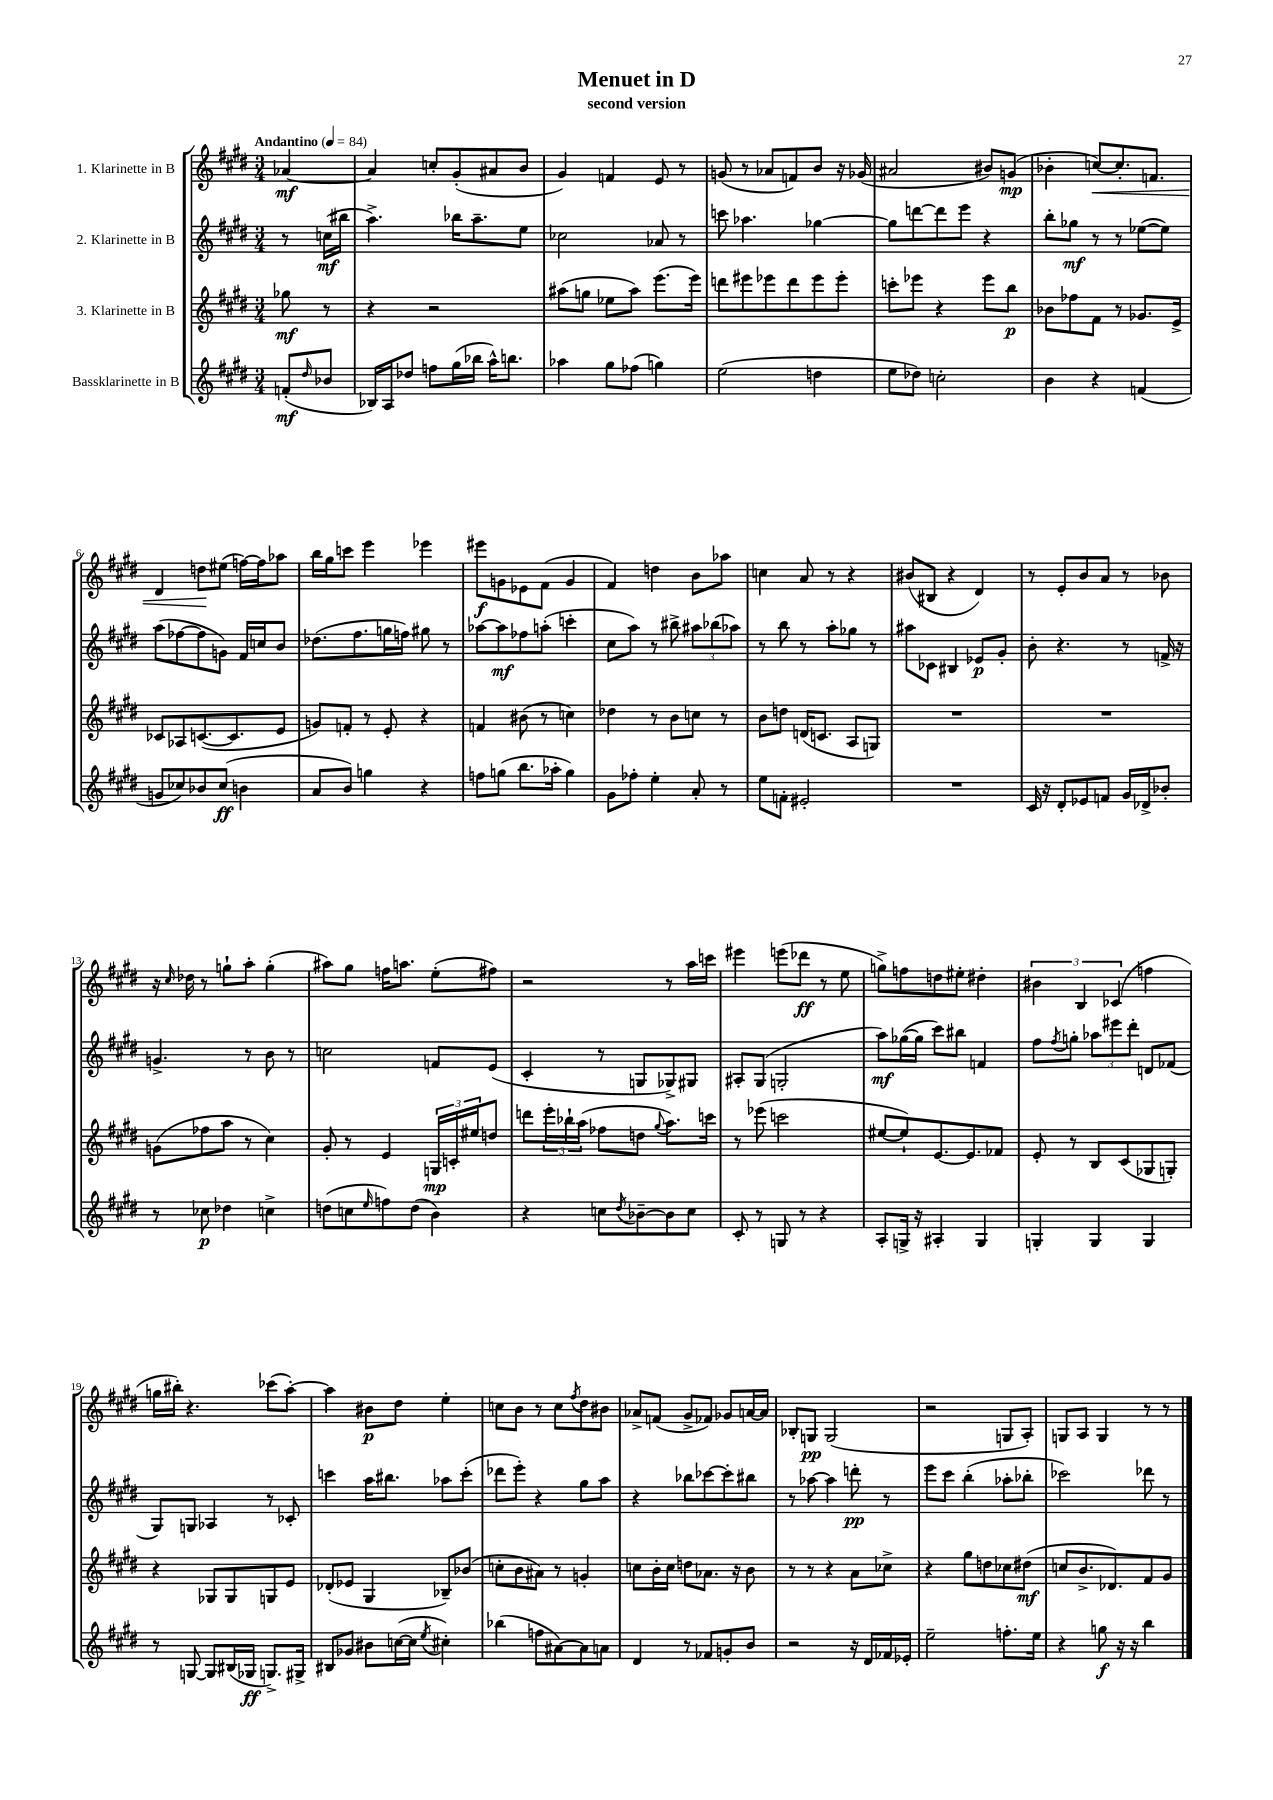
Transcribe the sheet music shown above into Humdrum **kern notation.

**kern	**dynam	**kern	**dynam	**kern	**dynam	**kern	**dynam
*part4	*part4	*part3	*part3	*part2	*part2	*part1	*part1
*staff4	*staff4	*staff3	*staff3	*staff2	*staff2	*staff1	*staff1
*I"Bassklarinette in B	*	*I"3. Klarinette in B	*	*I"2. Klarinette in B	*	*I"1. Klarinette in B	*
*clefG2	*	*clefG2	*	*clefG2	*	*clefG2	*
*k[f#c#g#d#]	*	*k[f#c#g#d#]	*	*k[f#c#g#d#]	*	*k[f#c#g#d#]	*
*M3/4	*	*M3/4	*	*M3/4	*	*M3/4	*
*MM84	*	*MM84	*	*MM84	*	*MM84	*
=	=	=	=	=	=	=	=
!	!	!	!	!	!	!LO:TX:a:B:t=Andantino	!
(8fn'/L	mf	8gg-X\	mf	8r	.	[4a-X/	mf
16qqdd#/	.	.	.	.	.	.	.
8b-X/J	.	8r	.	(16ccn\LL	mf	.	.
.	.	.	.	16bb#X\JJ	.	.	.
=1	=1	=1	=1	=1	=1	=1	=1
16B-X/LL)	.	4r	.	4.aa^\)	.	4a-/]	.
16A/J	.	.	.	.	.	.	.
8dd-X/J	.	.	.	.	.	.	.
8ffn\L	.	2r	.	.	.	8ccn'/L	.
(16gg#\L	.	.	.	16bb-X\KL	.	(8g#'/	.
16bb-X\JJ	.	.	.	8.aa~\	.	.	.
16aa^^\KL)	.	.	.	.	.	8a#X/	.
8.bbn\J	.	.	.	.	.	.	.
.	.	.	.	8ee\J	.	8b/J	.
=2	=2	=2	=2	=2	=2	=2	=2
4aa-X\	.	(8aa#X\L	.	2cc-X\	.	4g#/)	.
.	.	8ggn\J	.	.	.	.	.
8gg#\L	.	8ee-X\L	.	.	.	4fn/	.
(8ff-X\J	.	8aa#\J)	.	.	.	.	.
4ggn\)	.	(8.eee\L	.	8a-X/	.	8e/	.
.	.	.	.	8r	.	8r	.
.	.	16eee\Jk)	.	.	.	.	.
=3	=3	=3	=3	=3	=3	=3	=3
(2ee\	.	8dddn\L	.	8cccn\	.	(8gn/	.
.	.	8eee#X\	.	4.aa-X\	.	8r	.
.	.	8eee-X\	.	.	.	8a-X/L	.
.	.	8ddd\	.	.	.	8fn/)	.
4ddn\	.	8eee-\	.	[4gg-X\	.	8b/J	.
.	.	8eee-'\J	.	.	.	16r	.
.	.	.	.	.	.	(16g-X/	.
=4	=4	=4	=4	=4	=4	=4	=4
8ee\L	.	8cccn'\L	.	8gg-\L]	.	2a#X/	.
8dd-X\J)	.	8eee-X\J	.	[8dddn\	.	.	.
2ccn'\	.	4r	.	8ddd\]	.	.	.
.	.	.	.	8eee\J	.	.	.
.	.	8eee-\L	.	4r	.	8b#X/L)	.
.	.	8bb\J	p	.	.	(8gn/J	mp
=5	=5	=5	=5	=5	=5	=5	=5
4b\	.	8b-X\L	.	8bb'\L	.	4b-X'\	.
.	.	8ff-X\	.	8gg-X\J	mf	.	.
!	!	!	!	!	!	!	!LO:HP:b
4r	.	8f#\J	.	8r	.	[8ccn/L)	<
.	.	8r	.	8r	.	8.cc'/]	.
(4fn/	.	8.g-X/L	.	([8ee-X\L	.	.	.
.	.	.	.	.	.	8.fn/J	.
.	.	.	.	8ee-\J])	.	.	.
.	.	16e^/Jk	.	.	.	.	.
!!LO:LB:g=z
=6	=6	=6	=6	=6	=6	=6	=6
8gn/L	.	8c-X/L	.	(8aa\L	.	4d#/	.
8cc-X/)	.	8A-X/	.	[8ff-X\	.	.	.
8b-X/	.	([8.cn/	.	8ff-\]	.	8ddn\L	.
(8cc-/J	ff	.	.	8gn\J)	.	(8ee#X\J	[
.	.	8.c/]	.	.	.	.	.
4bn\	.	.	.	16f#/LL	.	[16ffn\LL)	.
.	.	.	.	16ccn/J	.	16ff\J]	.
.	.	8e/J	.	8b/J	.	8aa-X\J	.
=7	=7	=7	=7	=7	=7	=7	=7
8a/L	.	8gn/L)	.	(8.dd-X\L	.	16bb\LL	.
.	.	.	.	.	.	16gg#\J	.
8b/J)	.	8fn'/J	.	.	.	8cccn\J	.
.	.	.	.	8.ff#\	.	.	.
4ggn\	.	8r	.	.	.	4eee\	.
.	.	8e'/	.	16ggn\L	.	.	.
.	.	.	.	16ffn\JJ)	.	.	.
4r	.	4r	.	8gg#X\	.	4eee-X\	.
.	.	.	.	8r	.	.	.
=8	=8	=8	=8	=8	=8	=8	=8
8ffn\L	.	4fn/	.	[8aa-X\L	.	8eee#X\L	f
(8ggn\J	.	.	.	8aa-\]	mf	8gn\	.
8.bb\L	.	(8b#X\	.	8ff-X\	.	8e-X\	.
.	.	8r	.	(8aan'\J	.	(8f#\J	.
16aa-X'\Jk	.	.	.	.	.	.	.
4gg\)	.	4ccn\)	.	4cccn'\	.	4g/	.
=9	=9	=9	=9	=9	=9	=9	=9
8g#\L	.	4dd-X\	.	8cc#\L	.	4f#/)	.
8ff-X'\J	.	.	.	8aa\J)	.	.	.
4ee'\	.	8r	.	8r	.	4ddn\	.
.	.	8b\L	.	8bb#X^\	.	.	.
8a'/	.	8ccn\J	.	12aa#X\L	.	8b\L	.
.	.	.	.	(12bb-X\	.	.	.
8r	.	8r	.	.	.	8aa-X\J	.
.	.	.	.	12aa-X\J)	.	.	.
=10	=10	=10	=10	=10	=10	=10	=10
8ee\L	.	8b\L	.	8r	.	4ccn\	.
8fn'\J	.	8ddn\J	.	8bb\	.	.	.
2e#X'/	.	(16dn/KL	.	8r	.	8a/	.
.	.	8.cn/J	.	.	.	.	.
.	.	.	.	8aa'\L	.	8r	.
.	.	8A/L	.	8gg-X\J	.	4r	.
.	.	8Gn/J)	.	8r	.	.	.
=11	=11	=11	=11	=11	=11	=11	=11
2.r	.	2.r	.	8aa#X\L	.	(8b#X/L	.
.	.	.	.	8c-X\J	.	8B#X/J	.
.	.	.	.	4B#X/	.	4r	.
.	.	.	.	8e-X/L	p	4d#/)	.
.	.	.	.	8g#'/J	.	.	.
=12	=12	=12	=12	=12	=12	=12	=12
16c#/	.	2.r	.	8b'\	.	8r	.
16r	.	.	.	.	.	.	.
8d#'/L	.	.	.	4.r	.	8e'/L	.
8e-X/	.	.	.	.	.	8b/	.
8fn/J	.	.	.	.	.	8a/J	.
16g#/LL	.	.	.	8r	.	8r	.
16d-X^/J	.	.	.	.	.	.	.
8b-X'/J	.	.	.	16fn^/	.	8b-X\	.
.	.	.	.	16r	.	.	.
!!LO:LB:g=z
=13	=13	=13	=13	=13	=13	=13	=13
8r	.	(8gn\L	.	4.gn^/	.	16r	.
.	.	.	.	.	.	16qqcc#/	.
.	.	.	.	.	.	16dd-X\	.
8cc-X\	p	8ff-X\	.	.	.	8r	.
4dd-X\	.	8aa\J	.	.	.	8ggn`\L	.
.	.	8r	.	8r	.	8aa'\J	.
4ccn^\	.	4cc#\)	.	8b\	.	(4gg'\	.
.	.	.	.	8r	.	.	.
=14	=14	=14	=14	=14	=14	=14	=14
(8ddn\L	.	8g#'/	.	2ccn\	.	8aa#X\L)	.
8ccn\	.	8r	.	.	.	8gg#\J	.
16qqee/	.	.	.	.	.	.	.
8ffn\)	.	4e/	.	.	.	16ffn\KL	.
.	.	.	.	.	.	8.aan\J	.
(8dd\J	.	.	.	.	.	.	.
4b\)	.	24Gn/LL	mp	8fn/L	.	(8ee'\L	.
.	.	24cn'/	.	.	.	.	.
.	.	24ee#X/J	.	.	.	.	.
.	.	8ddn/J	.	(8e/J	.	8ff#X\J)	.
=15	=15	=15	=15	=15	=15	=15	=15
4r	.	8dddn\L	.	4c#'/	.	2r	.
.	.	24eee'\L	.	.	.	.	.
.	.	24bb-X`\	.	.	.	.	.
.	.	(24aa\JJ	.	.	.	.	.
8ccn\L	.	8ff-X\L	.	8r	.	.	.
8qdd#/	.	.	.	.	.	.	.
[8b-X~\	.	8ddn\J	.	8Gn/L	.	.	.
.	.	8qqgg#/	.	.	.	.	.
8b-\]	.	8.aa\L)	.	8G-X^/)	.	8r	.
8cc\J	.	.	.	8G#X/J	.	16aa\LL	.
.	.	16cccn\Jk	.	.	.	16cccn\JJ	.
=16	=16	=16	=16	=16	=16	=16	=16
8c#'/	.	8r	.	8A#X'/L	.	4eee#X\	.
8r	.	(8eee-X\	.	(8G#/J	.	.	.
8Gn/	.	2cccn\	.	2Gn'/	.	(8eeen\L	.
8r	.	.	.	.	.	8ddd-X\J	ff
4r	.	.	.	.	.	8r	.
.	.	.	.	.	.	8ee\	.
=17	=17	=17	=17	=17	=17	=17	=17
8A'/L	.	[8ee#X/L	.	8aa\L)	mf	8ggn^\L)	.
16Gn^/Jk	.	8ee#`/])	.	([16gg-X\L	.	8ffn\	.
16r	.	.	.	16gg-\JJ]	.	.	.
4A#X'/	.	[8.e/	.	8ccc#\L)	.	8ddn\	.
.	.	.	.	8bb#X\J	.	8ee#X'\J	.
.	.	8.e/]	.	.	.	.	.
4G/	.	.	.	4fn/	.	4dd#X'\	.
.	.	8f-X/J	.	.	.	.	.
=18	=18	=18	=18	=18	=18	=18	=18
4Gn'/	.	8e'/	.	8ff#\L	.	6b#X\	.
.	.	.	.	8qff#/	.	.	.
.	.	8r	.	8ggn'\J	.	.	.
.	.	.	.	.	.	6B/	.
4G/	.	8B/L	.	12aa-X\L	.	.	.
.	.	.	.	12eee#X\	.	(6c-X/	.
.	.	(8c#/	.	.	.	.	.
.	.	.	.	12ddd#'\J	.	.	.
4G/	.	8G-X/	.	8dn/L	.	4ffn\	.
.	.	8Gn'/J)	.	(8f-X/J	.	.	.
!!LO:LB:g=z
=19	=19	=19	=19	=19	=19	=19	=19
8r	.	4r	.	8G#/L)	.	16ggn\LL	.
.	.	.	.	.	.	16bb#X'\JJ)	.
[8Gn/	.	.	.	8Gn/J	.	4.r	.
8G/L]	.	8G-X/L	.	4A-X/	.	.	.
(16B#X/L	.	8G-/	.	.	.	.	.
16G-X/JJ	ff	.	.	.	.	.	.
8.Gn^/L)	.	8Gn/	.	8r	.	(8ccc-X\L	.
.	.	8e/J	.	8c-X'/	.	[8aa'\J)	.
16G#X^/Jk	.	.	.	.	.	.	.
=20	=20	=20	=20	=20	=20	=20	=20
8B#X/L	.	(8d-X'/L	.	4cccn\	.	4aa\]	.
8g-X/J	.	8e-X/J	.	.	.	.	.
8b#X\L	.	4G#/	.	16aa\KL	.	8b#X\L	p
.	.	.	.	8.bb#X\J	.	.	.
([16ccn\L	.	.	.	.	.	8dd#\J	.
16cc\JJ]	.	.	.	.	.	.	.
8qee/	.	.	.	.	.	.	.
4cc#X'\)	.	8B-X~/L)	.	8aa-X\L	.	4ee'\	.
.	.	(8b-X/J	.	(8ccc'\J	.	.	.
=21	=21	=21	=21	=21	=21	=21	=21
(4bb-X\	.	8ccn'\L	.	8ddd-X\L	.	8ccn\L	.
.	.	8b\	.	8eee'\J)	.	8b\J	.
8ffn\L	.	8a#X\J)	.	4r	.	8r	.
[8a#X\)	.	8r	.	.	.	8cc\L	.
.	.	.	.	.	.	8qff#/	.
8a#\]	.	4gn'/	.	8gg#\L	.	8dd#\	.
8an\J	.	.	.	8aa\J	.	8b#X\J	.
=22	=22	=22	=22	=22	=22	=22	=22
4d#/	.	8ccn\L	.	4r	.	8a-X^/L	.
.	.	16b'\L	.	.	.	(8fn/J	.
.	.	16cc\JJ	.	.	.	.	.
8r	.	8ddn\L	.	8bb-X\L	.	8g#^/L	.
8f-X/L	.	8.a-X\J	.	[8ccc-X\	.	8f-X/J)	.
8gn'/	.	.	.	8ccc-'\]	.	8g-X/L	.
.	.	16r	.	.	.	.	.
8b/J	.	8b\	.	8bb#X\J	.	[16an/L	.
.	.	.	.	.	.	16a/JJ]	.
=23	=23	=23	=23	=23	=23	=23	=23
2r	.	8r	.	8r	.	8B-X'/L	.
.	.	8r	.	[8aa-X\	.	8Gn/J	pp
.	.	4r	.	4aa-\]	.	(2G/	.
16r	.	8a\L	.	8dddn'\	pp	.	.
16d#/LL	.	.	.	.	.	.	.
16f-X/	.	8cc-X^\J	.	8r	.	.	.
16e-X'/JJ	.	.	.	.	.	.	.
=24	=24	=24	=24	=24	=24	=24	=24
2ee~\	.	4r	.	8eee\L	.	2r	.
.	.	.	.	8ccc#\J	.	.	.
.	.	8gg#\L	.	(4bb'\	.	.	.
.	.	8ddn\	.	.	.	.	.
8.ffn'\L	.	8cc-X\	.	8aa-X'\L	.	8Gn/L	.
.	.	(8dd#X\J	mf	8bb-X'\J	.	8A'/J)	.
16ee\Jk	.	.	.	.	.	.	.
=25	=25	=25	=25	=25	=25	=25	=25
4r	.	8ccn/L	.	2ccc-X\)	.	8Gn/L	.
.	.	8.b^/	.	.	.	8A/J	.
8ggn\	f	.	.	.	.	4G/	.
.	.	8.d-X/)	.	.	.	.	.
16r	.	.	.	.	.	.	.
16r	.	.	.	.	.	.	.
4bb\	.	8f#/	.	8ddd-X\	.	8r	.
.	.	8g#/J	.	8r	.	8r	.
==	==	==	==	==	==	==	==
*-	*-	*-	*-	*-	*-	*-	*-
